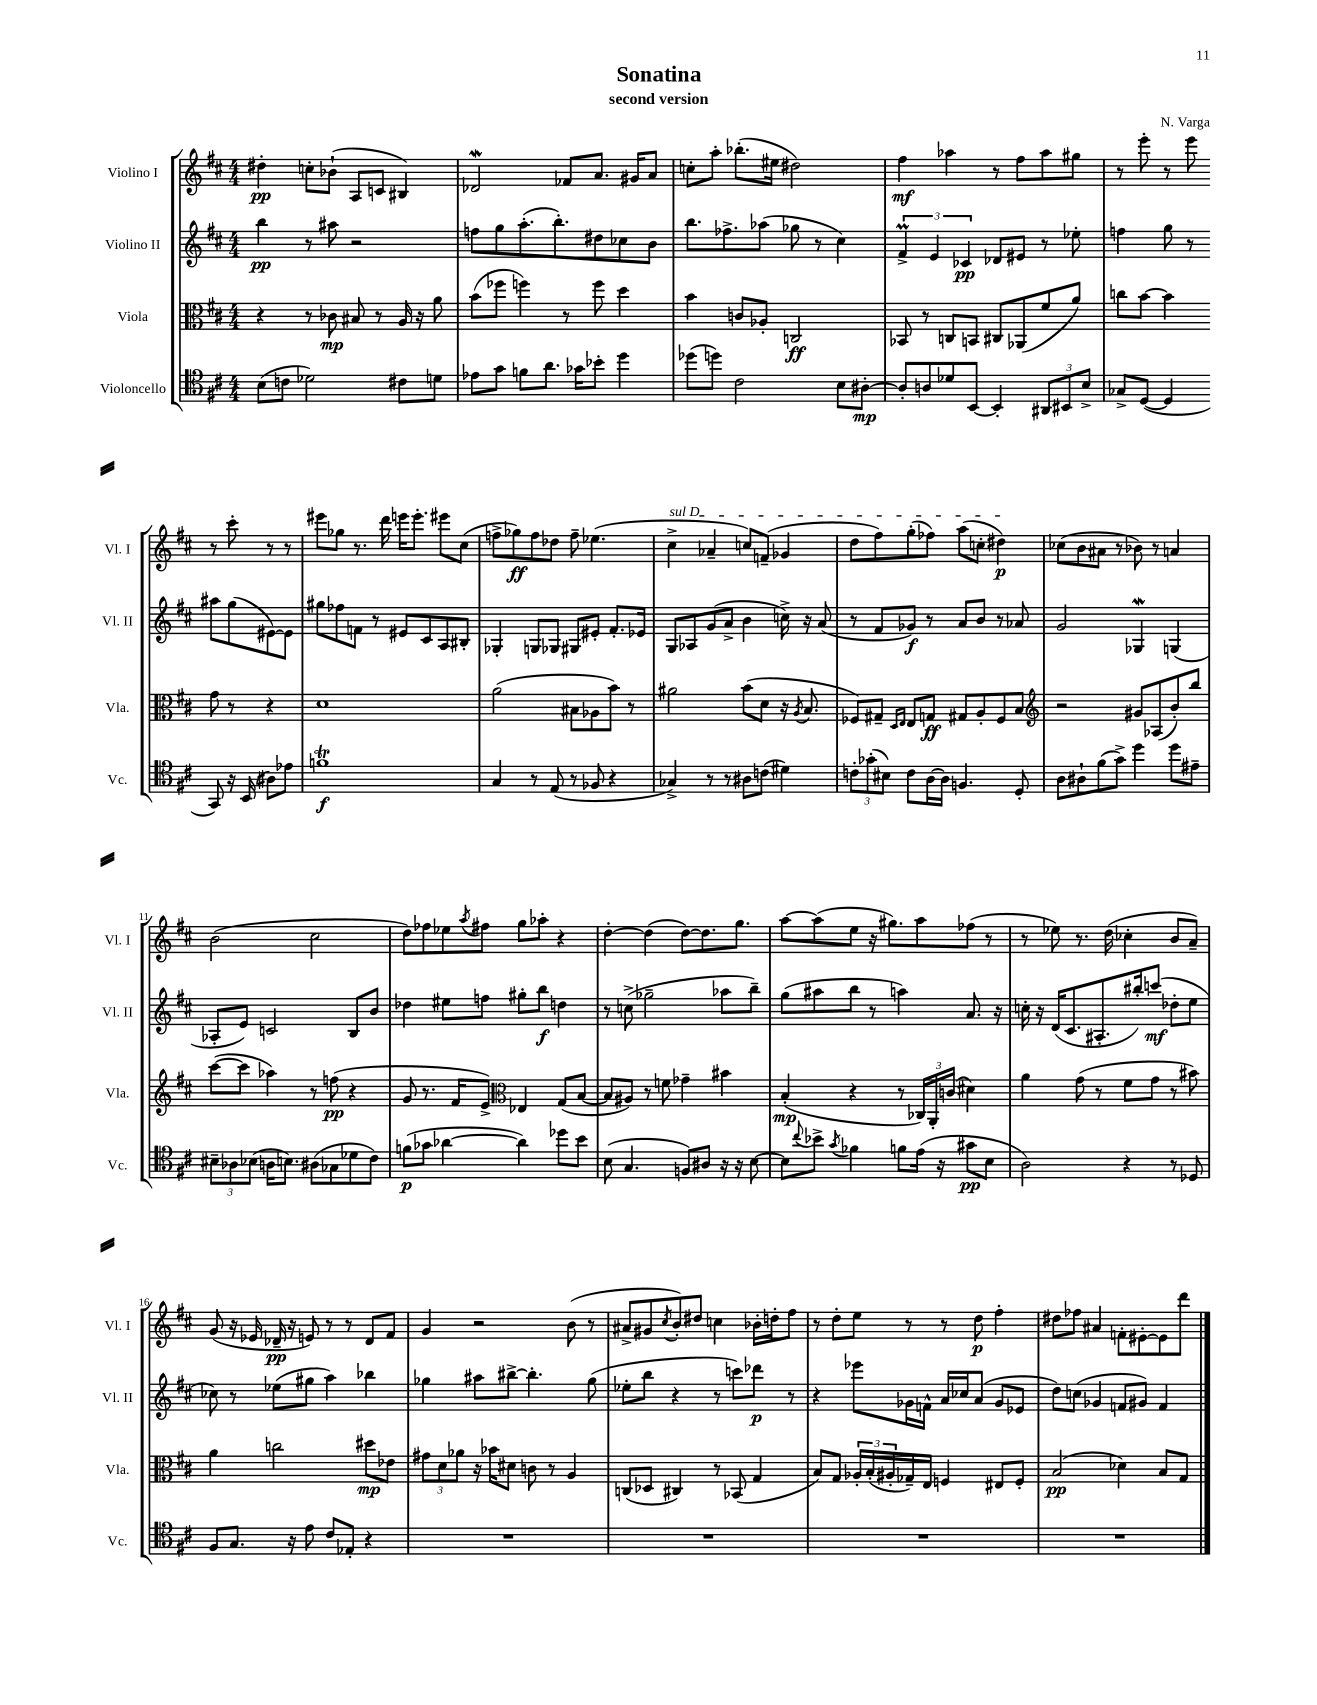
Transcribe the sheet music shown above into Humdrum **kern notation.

**kern	**kern	**kern	**kern
*staff4	*staff3	*staff2	*staff1
*clefC4	*clefC3	*clefG2	*clefG2
*k[f#c#]	*k[f#c#]	*k[f#c#]	*k[f#c#]
*M4/4	*M4/4	*M4/4	*M4/4
(8B	4r	4bb	4dd#'
8c	.	.	.
2d-)	8r	8r	8cc'
.	8c-	8aa#	(8b-`
.	8B#	2r	8A
.	8r	.	8c
8c#	16A	.	4B#)
.	16r	.	.
8d	8a	.	.
=	=	=	=
8e-	(8b	8ff	2d-
8g	8ff-	8gg	.
8f	4ff)	(8.aa'	.
8.a	.	.	.
.	.	8.bb')	.
.	8r	.	8f-
16g-	.	.	.
8b-'	8ff	8dd#	8.a
4dd	4dd	8cc-	.
.	.	.	16g#
.	.	8b	8a
=	=	=	=
(8dd-	4b	8.bb	8cc'
8dd)	.	.	8aa'
.	.	8.ff-^	.
2c#	8c	.	(8.bb-'
.	8A-'	(8aa-	.
.	.	.	16ee#
.	2C	8gg-	2dd#)
.	.	8r	.
8B	.	4cc#)	.
[8A#'	.	.	.
=	=	=	=
8A#']	8BB-	6f#^	4ff#
8A	8r	.	.
.	.	6e	.
8d-	8C	.	4aa-
.	.	6c-	.
[8BB	8BB	.	.
4BB']	8C#	8d-	8r
.	(8AA-	8e#	8ff#
12AA#	8f#	8r	8aa-
12BB#	.	.	.
.	8a)	8ee-'	8gg#
12B^	.	.	.
=	=	=	=
8G-^	8cc	4ff	8r
([8D	[8b	.	8eee'
4D]	4b]	8gg	8r
.	.	8r	8eee
8GG)	8g	8aa#	8r
16r	8r	(8gg	8ccc#'
(16BB	.	.	.
8A#)	4r	[8e#)	8r
8e-	.	8e#]	8r
=	=	=	=
1f	1d	8gg#	8eee#
.	.	8ff-	8gg-
.	.	8f	8.r
.	.	8r	.
.	.	.	16ddd
.	.	8e#	16eee
.	.	.	8.eee'
.	.	8c#	.
.	.	8A	8eee#
.	.	8B#'	(8cc#
=	=	=	=
4G	(2a	4G-'	8ff^
.	.	.	8gg-)
8r	.	8G	8ff
(8E	.	8G-	8dd-
8r	8B#	8G#	8ff~
8F-	8A-	8e#'	(4.ee-
4r	8b)	8.f#'	.
.	8r	.	.
.	.	16e-	.
=	=	=	=
4G-^)	2a#	8G	4cc#^
.	.	8A-	.
8r	.	(8g	4a-~
8r	.	8a^	.
8A#	(8b	4b	8cc)
(8c	8d	.	(8f~
4d#)	16r	16cc^)	4g-
.	8qA	.	.
.	8.B	16r	.
.	.	(8a	.
=	=	=	=
12c'	8F-)	8r	8dd
(12g-'	.	.	.
.	8G#~	8f#	8ff#)
12B#)	.	.	.
.	16qqD	.	.
.	16qqE	.	.
8c	8E	8g-)	(8gg'
[16A	8G	8r	8ff-)
16A]	.	.	.
4.F	8G#	8a	(8aa
.	8A'	8b	8cc'
.	8F-	8r	4dd#)
8D'	8B	8a-	.
=	=	=	=
*	*clefG2	*	*
8A	2r	2g	(8cc-
8A#`	.	.	8b
(8f#	.	.	8a#
8g^)	.	.	8r
4dd	8g#	4G-	8b-)
.	(8A-	.	8r
8dd	8b')	(4G	4a
8e#~	8bb	.	.
=	=	=	=
12B#~	([8ccc#	8A-'	(2b
12A-	.	.	.
.	8ccc#]	8e)	.
(12B-	.	.	.
16A	4aa-)	2c	.
8.B)	.	.	.
(8A#	8r	.	2cc#
8G-	(8ff	.	.
8d-	4r	8B	.
8c#)	.	8b	.
=	=	=	=
(8f	8g	4dd-	8dd)
8g-	8.r	.	8ff-
[4a-	.	8ee#	8ee-
.	16f#	.	.
.	.	.	8qaa
.	8e^)	8ff	8ff#
*	*clefC3	*	*
4a-])	4E-	8gg#'	8gg
.	.	8bb	8aa-'
8dd-	(8G	4dd	4r
8b	[8B	.	.
=	=	=	=
(8B	8B]	8r	[4dd'
4.G	8A#)	(8cc^	.
.	8r	2gg-~	(4dd]
.	8f	.	.
8F)	4g-~	.	[8dd)
8A#	.	.	8.dd]
16r	4b#	8aa-	.
16r	.	.	8.gg
[8B	.	8bb~)	.
=	=	=	=
8B]	(4B'	(8gg	[8aa
8qqcc#	.	.	.
8b-^	.	8aa#	(8aa]
8qg	.	.	.
4f-	4r	8bb	8ee
.	.	8r	16r
.	.	.	8.gg#)
8f	8r	4aa)	.
(16e	24C-)	.	8aa
.	24AA'	.	.
16r	.	.	.
.	(24c	.	.
8g#	4d#)	8.a	(8ff-
8B	.	.	8r
.	.	16r	.
=	=	=	=
2A)	4a	16cc'	8r
.	.	16r	.
.	.	(16d	8ee-)
.	.	8.c#	.
.	(8g	.	8.r
.	8r	8.A#'	.
.	.	.	(16dd
4r	8f#	.	4cc-'
.	.	16bb#')	.
.	8g	(8ccc	.
8r	8r	8dd-'	8b
8D-	8b#)	8ee	8a~)
=	=	=	=
8F#	4a	8cc-)	(8g
8.G	.	8r	16r
.	.	.	16e-
.	2cc	(8ee-	16d-~
16r	.	.	16r
8e	.	8gg#	8e)
8c#	.	4aa)	8r
8E-'	.	.	8r
4r	8dd#	4bb-	8d-
.	8e-	.	8f#
=	=	=	=
1r	12g#	4gg-	4g
.	12d	.	.
.	12a-	.	.
.	16r	8aa#	2r
.	16b-	.	.
.	8d#	[8bb#^	.
.	8c	4.bb#']	.
.	8r	.	.
.	4A	.	(8b
.	.	(8gg-	8r
=	=	=	=
1r	(8C	8ee-'	8a#^
.	8D-	8bb	8g#
.	.	.	8qcc#
.	4C#)	4r	8b')
.	.	.	8dd#
.	8r	8r	4cc
.	(8BB-	8ccc)	.
.	4G	8ddd-	16b-'
.	.	.	16dd'
.	.	8r	8ff#
=	=	=	=
1r	8B)	4r	8r
.	8G	.	8dd'
.	24A-'	8eee-	8ee
.	(24B'	.	.
.	24A#'	.	.
.	16G-~)	16g-	8r
.	16E	16f^^	.
.	4F	16a	8r
.	.	16cc-	.
.	.	(8a	8dd
.	8E#	8g-	4ff#'
.	8F'	8e-	.
=	=	=	=
1r	(2B	8dd)	8dd#
.	.	(8cc	8ff-
.	.	4g-	4a#
.	4d-)	8f	8f'
.	.	8g#)	[8e#'
.	8B	4f	8e#]
.	8G	.	8ddd
==	==	==	==
*-	*-	*-	*-
